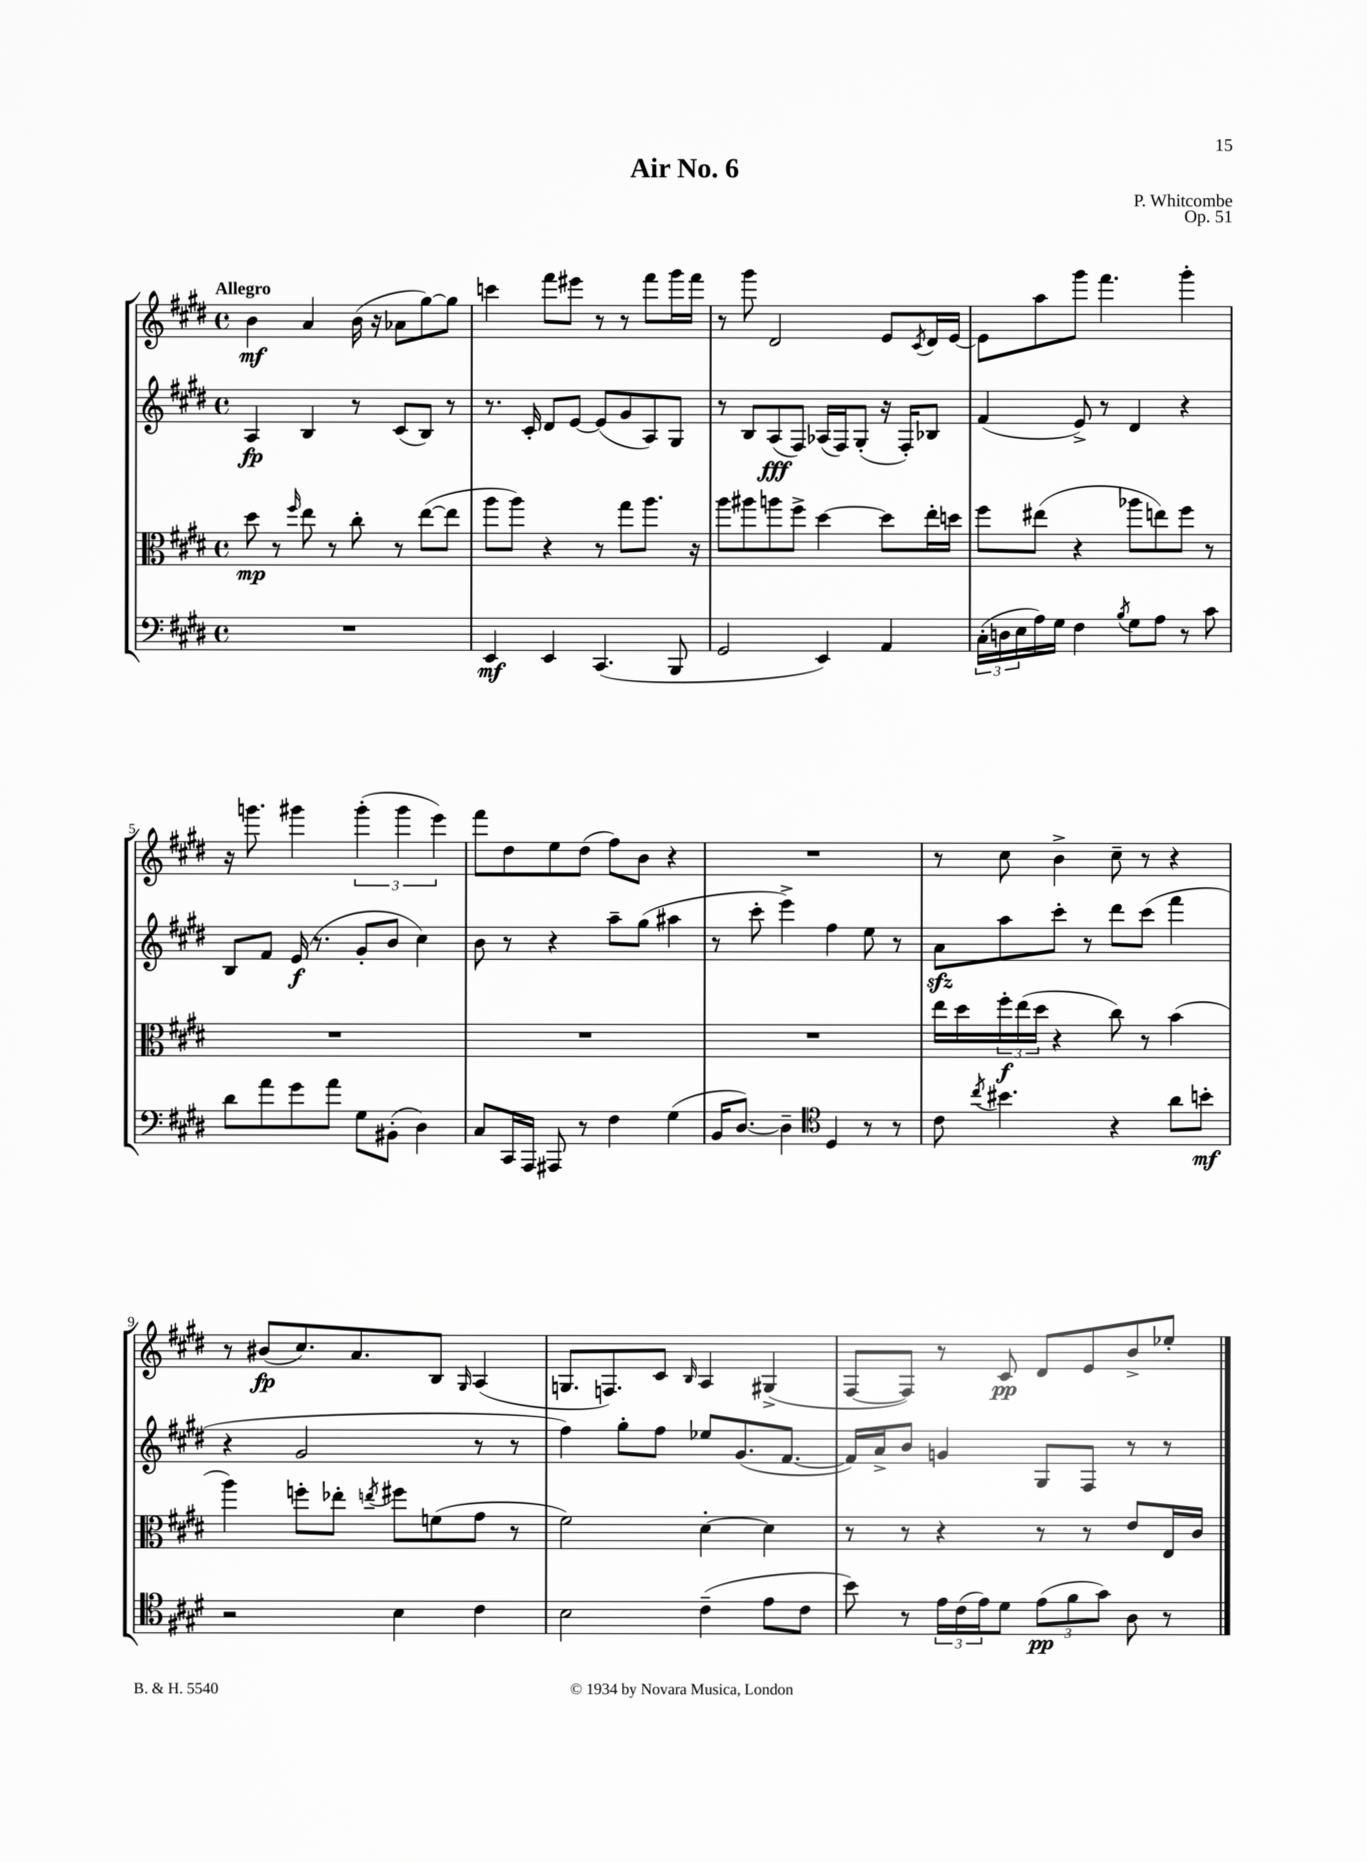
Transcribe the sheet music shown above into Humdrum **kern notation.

**kern	**kern	**kern	**kern
*staff4	*staff3	*staff2	*staff1
*clefF4	*clefC3	*clefG2	*clefG2
*k[f#c#g#d#]	*k[f#c#g#d#]	*k[f#c#g#d#]	*k[f#c#g#d#]
*M4/4	*M4/4	*M4/4	*M4/4
*met(c)	*met(c)	*met(c)	*met(c)
1r	8dd#	4A	4b
.	8r	.	.
.	16qqff#	.	.
.	8ee	4B	4a
.	8r	.	.
.	8cc#'	8r	(16b
.	.	.	16r
.	8r	(8c#	8a-
.	([8ee	8B)	[8gg#)
.	8ee]	8r	8gg#]
=	=	=	=
4EE	8aa	8.r	4ccc
.	8aa)	.	.
.	.	16c#'	.
4EE	4r	8d#	8fff#
.	.	[8e	8eee#
(4.CC#	8r	(8e]	8r
.	8gg#	8g#	8r
.	8.aa	8A)	8fff#
8BBB	.	8G#	16ggg#
.	16r	.	16fff#
=	=	=	=
2GG#	8aa	8r	8r
.	8aa#	8B	8ggg#
.	8aa	(8A	2d#
.	8ff#^	8F#)	.
4EE)	[4dd#	(16A-	.
.	.	16F#)	.
.	.	(8G#'	.
4AA	8dd#]	16r	8e
.	.	16F#')	.
.	.	.	8qc#
.	16ee'	8B-	16d#
.	16dd	.	[16e
=	=	=	=
(24C#'	8ff#	(4f#	8e]
24D	.	.	.
24E	.	.	.
16A)	(8ee#	.	8aa
16G#	.	.	.
4F#	4r	8e^)	8ggg#
.	.	8r	4.fff#
8qB	.	.	.
8G#	8aa-	4d#	.
8A	8ee)	.	.
8r	8ff#	4r	4ggg#'
8c#	8r	.	.
=	=	=	=
8d#	1r	8B	16r
.	.	.	8.ggg
8a	.	8f#	.
8g#	.	(16e	4ggg#
.	.	8.r	.
8a	.	.	.
8G#	.	8g#'	(6ggg#'
(8BB#'	.	8b	.
.	.	.	6ggg#
4D#)	.	4cc#)	.
.	.	.	6eee)
=	=	=	=
8C#	1r	8b	8fff#
16CC#	.	8r	8dd#
16AAA	.	.	.
8AAA#	.	4r	8ee
8r	.	.	(8dd#
4F#	.	8aa~	8ff#)
.	.	(8gg#	8b
(4G#	.	4aa#	4r
=	=	=	=
16BB	1r	8r	1r
[8.D#)	.	.	.
.	.	8ccc#'	.
4D#~]	.	4eee^)	.
*clefC4	*	*	*
4D#	.	4ff#	.
8r	.	8ee	.
8r	.	8r	.
=	=	=	=
8c#	16ee	8a	8r
.	16dd#	.	.
8qcc#	.	.	.
4.b#	24ff#'	8aa	8cc#
.	(24ee	.	.
.	24dd#	.	.
.	4r	8ccc#'	4b^
.	.	8r	.
4r	8cc#)	8ddd#	8cc#~
.	8r	(8ccc#	8r
8a	(4b	4fff#	4r
8b'	.	.	.
=	=	=	=
2r	4aa)	4r	8r
.	.	.	(8b#
.	8ff'	2g#	8.cc#)
.	8ee-'	.	.
.	.	.	8.a
.	8qee	.	.
4B	8ff#	.	.
.	(8f	.	8B
.	.	.	16qqG#
4c#	8g#	8r	(4A
.	8r	8r	.
=	=	=	=
2B	2f#)	4ff#)	8.G
.	.	.	8.F)
.	.	8gg#'	.
.	.	8ff#	8c#
.	.	.	16qqB
(4c#~	[4d#'	8ee-	4A
.	.	(8.g#	.
8e	4d#]	.	(4G#^
.	.	[8.f#	.
8c#	.	.	.
=	=	=	=
8b)	8r	16f#])	[8F#
.	.	16a^	.
8r	8r	8b	8F#])
24e	4r	4g	8r
(24c#	.	.	.
24e)	.	.	.
8d#	.	.	8c#
(12e	8r	8G#	8d#
12f#	.	.	.
.	8r	8F#	8e
12g#)	.	.	.
8A	8e	8r	8b^
8r	16E	8r	8ee-'
.	16c#	.	.
==	==	==	==
*-	*-	*-	*-
